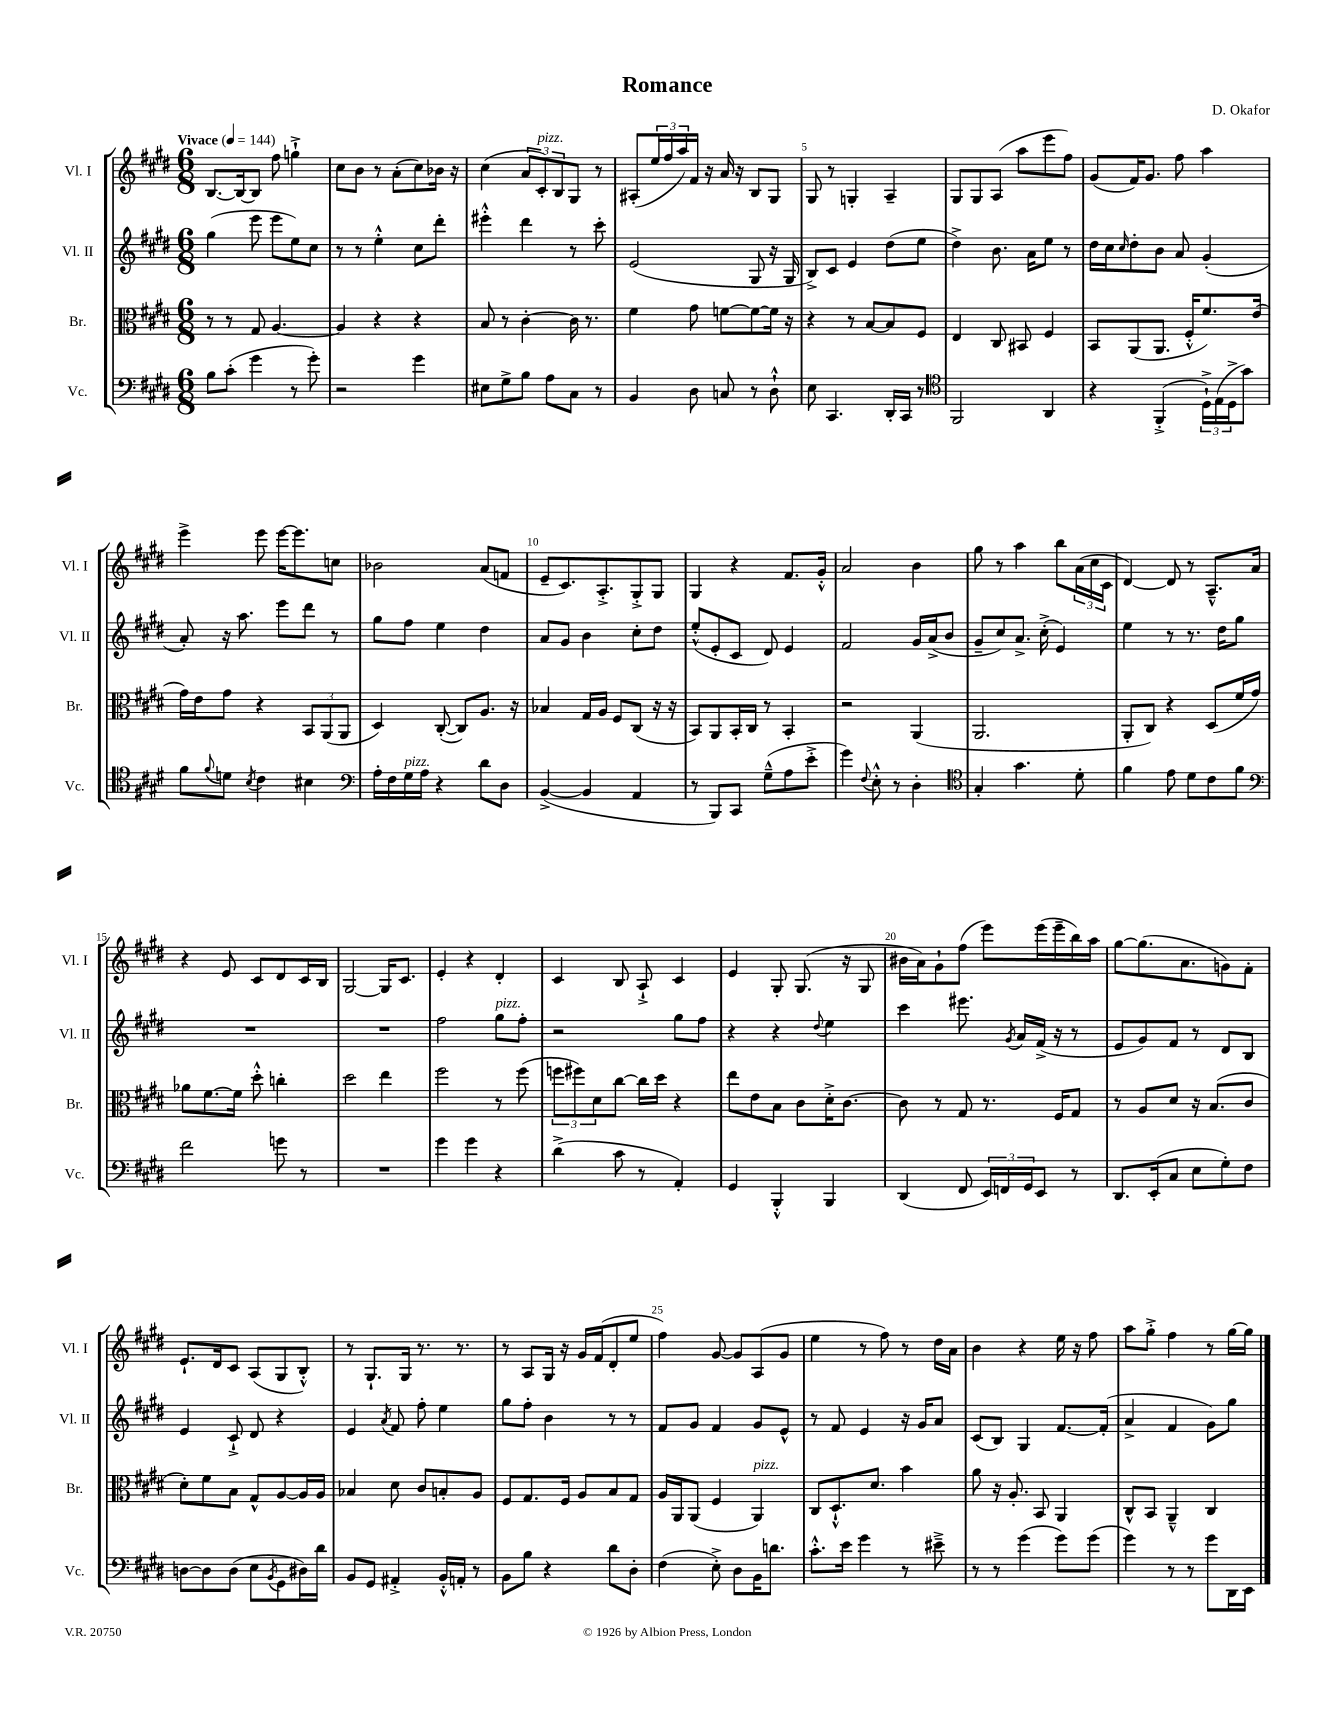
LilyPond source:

\header { title = "Romance" composer = "D. Okafor" }
<<
\new StaffGroup <<
\new Staff = "s0" \with { instrumentName = "Vl. I" shortInstrumentName = "Vl. I" } {
    \clef treble \key e \major \numericTimeSignature \time 6/8 \tempo "Vivace" 4 = 144
    b8.~ b16~ b8 fis''8 g''4-!-> |
    cis''8 b'8 r8 a'8-.( cis''8) bes'16 r16 |
    cis''4( \tuplet 3/2 { a'8 cis'8-.^\markup { \italic "pizz." }) b8 } gis8 r8 |
    ais8-.( \tuplet 3/2 { e''16 fis''16 a''16) } fis'16 r16 a'16 r16 b8 gis8 |
    gis8 r8 g4-. a4-- |
    gis8 gis8 a8( a''8 e'''8 fis''8) |
    gis'8( fis'16) gis'8. fis''8 a''4 |
    e'''4-> e'''8 e'''16~ e'''8. c''8 |
    bes'2 a'8( f'8 |
    e'8-- cis'8.) a8.-.-> gis8-.-> gis8 |
    gis4 r4 fis'8. gis'16-.-^ |
    a'2 b'4 |
    gis''8 r8 a''4 b''8 \tuplet 3/2 { a'16( cis''16 cis'16 } |
    dis'4~) dis'8 r8 a8.---^ a'16 |
    r4 e'8 cis'8 dis'8 cis'16 b16 |
    gis2~ gis16 cis'8. |
    e'4-. r4 dis'4-. |
    cis'4 b8 a8-!-> cis'4 |
    e'4 gis8-. gis8.( r16 gis8 |
    bis'16 a'16) gis'8-! fis''8( e'''8) e'''16( e'''16-- b''16) a''16 |
    gis''8~ gis''8.( a'8. g'8) fis'8-. |
    e'8.-! dis'16 cis'8 a8( gis8 b8-.-^) |
    r8 gis8.-! gis16 r8. r8. |
    r8 a8 gis16 r16 gis'16 fis'16( dis'8-. e''8 |
    fis''4) gis'8~ gis'8 a8( gis'8 |
    e''4 r8 fis''8) r8 dis''16 a'16 |
    b'4 r4 e''16 r16 fis''8 |
    a''8 gis''8-.-> fis''4 r8 gis''16~ gis''16 \bar "|." |
}
\new Staff = "s1" \with { instrumentName = "Vl. II" shortInstrumentName = "Vl. II" } {
    \clef treble \key e \major \numericTimeSignature \time 6/8
    gis''4( e'''8 e'''8 e''8) cis''8 |
    r8 r8 e''4-.-^ cis''8 dis'''8-. |
    eis'''4-.-^ dis'''4 r8 cis'''8-. |
    e'2( gis8 r16 gis16 |
    b8->) cis'8 e'4 dis''8( e''8 |
    dis''4->) b'8. a'16 e''8 r8 |
    dis''16 cis''16 \grace { cis''16 } dis''8-. b'8 a'8 gis'4-.( |
    a'8-.) r16 a''8. e'''8 dis'''8 r8 |
    gis''8 fis''8 e''4 dis''4 |
    a'8 gis'8 b'4 cis''8-. dis''8 |
    e''8-.-^( e'8-. cis'8 dis'8) e'4 |
    fis'2 gis'16 a'16->( b'8 |
    gis'8-- cis''8) a'8.-> cis''16-.->( e'4) |
    e''4 r8 r8. dis''16 gis''8 |
    R2. |
    R2. |
    fis''2 gis''8^\markup { \italic "pizz." } fis''8-. |
    r2 gis''8 fis''8 |
    r4 r4 \appoggiatura { dis''8 } e''4 |
    cis'''4 eis'''8. \acciaccatura { gis'8 } a'16 fis'16->( r16 r8 |
    e'8 gis'8) fis'8 r8 dis'8 b8 |
    e'4 cis'8-!-> dis'8 r4 |
    e'4 \acciaccatura { a'8 } fis'8 fis''8-. e''4 |
    gis''8 fis''8-. b'4 r8 r8 |
    fis'8 gis'8 fis'4 gis'8 e'8-^ |
    r8 fis'8 e'4 r16 gis'16 a'8 |
    cis'8( b8) gis4 fis'8.~ fis'16-.( |
    a'4-> fis'4 gis'8) gis''8 \bar "|." |
}
\new Staff = "s2" \with { instrumentName = "Br." shortInstrumentName = "Br." } {
    \clef alto \key e \major \numericTimeSignature \time 6/8
    r8 r8 gis8 a4.~ |
    a4 r4 r4 |
    b8 r8 cis'4~-. cis'16 r8. |
    fis'4 gis'8 f'8~ f'8~ f'16 r16 |
    r4 r8 b8~ b8 fis8 |
    e4 cis8 bis,8 fis4 |
    b,8 a,8( a,8. fis16-.-^ fis'8.) e'16( |
    gis'16) e'16 gis'8 r4 \tuplet 3/2 { b,8 a,8( a,8 } |
    dis4) cis8~-.( cis8) a8. r16 |
    bes4 gis16 a16 fis8 cis8( r16 r16 |
    b,8) a,8 b,16-. cis16 r8 b,4-. |
    r2 a,4( |
    a,2. |
    a,8-. cis8) r4 dis8( fis'16 gis'16) |
    aes'8 fis'8.~ fis'16 dis''8-.-^ c''4-. |
    dis''2 e''4 |
    fis''2 r8 fis''8( |
    \tuplet 3/2 { f''8 fis''8) dis'8 } cis''8~ cis''16 dis''16 r4 |
    e''8 e'8 b8 cis'8 dis'16-.-> cis'8.~ |
    cis'8 r8 gis8 r8. fis16 gis8 |
    r8 a8 dis'8 r16 b8.( cis'8 |
    dis'8-.) fis'8 b8 gis8-^ a8~ a16 a16 |
    bes4 dis'8 cis'8 b8-. a8 |
    fis8 gis8. fis16 a8 b8 gis8 |
    a16 a,16 a,8( fis4 a,4^\markup { \italic "pizz." }) |
    cis8 dis8.-!-^ dis'8. b'4 |
    a'8 r16 a8.-. b,8 a,4 |
    cis8-^ b,8 a,4---^ cis4 \bar "|." |
}
\new Staff = "s3" \with { instrumentName = "Vc." shortInstrumentName = "Vc." } {
    \clef bass \key e \major \numericTimeSignature \time 6/8
    b8 cis'8-.( gis'4 r8 gis'8-.) |
    r2 gis'4 |
    eis8 gis8-> b8 a8 cis8 r8 |
    b,4 dis8 c8 r8 dis8-!-^ |
    e8 cis,4. dis,16-. cis,16 r8 |
    \clef tenor fis,2 a,4 |
    r4 fis,4-.->( \tuplet 3/2 { dis16-!->) e16( dis16-> } gis'8) |
    fis'8 \appoggiatura { fis'8 } d'8 \acciaccatura { b8 } cis'4 bis4 |
    \clef bass a16-. fis16 gis16^\markup { \italic "pizz." } a16 r4 dis'8 dis8 |
    b,4~->( b,4 a,4 |
    r8 b,,8) cis,8 gis8---^( a8 e'8-.-> |
    gis'4) \appoggiatura { fis8 } e8-.-^ r8 dis4-. |
    \clef tenor gis4-. gis'4. dis'8-. |
    fis'4 e'8 dis'8 cis'8 fis'8 |
    \clef bass fis'2 g'8 r8 |
    R2. |
    gis'4 gis'4 r4 |
    dis'4->( cis'8 r8 a,4-.) |
    gis,4 b,,4-.-^ b,,4 |
    dis,4( fis,8 \tuplet 3/2 { e,16) f,16 gis,16 } e,8 r8 |
    dis,8. e,16-.( cis8 e8 gis8-.) fis8 |
    d8~ d8 d8( e8 \acciaccatura { b,8 } gis,8 dis16) dis'16 |
    b,8 gis,8 ais,4-.-> b,16-.-^ a,16-. r8 |
    b,8 b8 r4 dis'8 dis8-. |
    fis4( e8-.->) dis8 b,16 d'8. |
    cis'8.-.-^ e'16 gis'4 r8 eis'8---> |
    r8 r8 gis'4( gis'8) gis'8( |
    gis'4) r8 r8 gis'8 dis,16 e,16 \bar "|." |
}
>>
>>
\layout { \context { \Score \override BarNumber.break-visibility = ##(#f #t #t) barNumberVisibility = #(every-nth-bar-number-visible 5) } }
